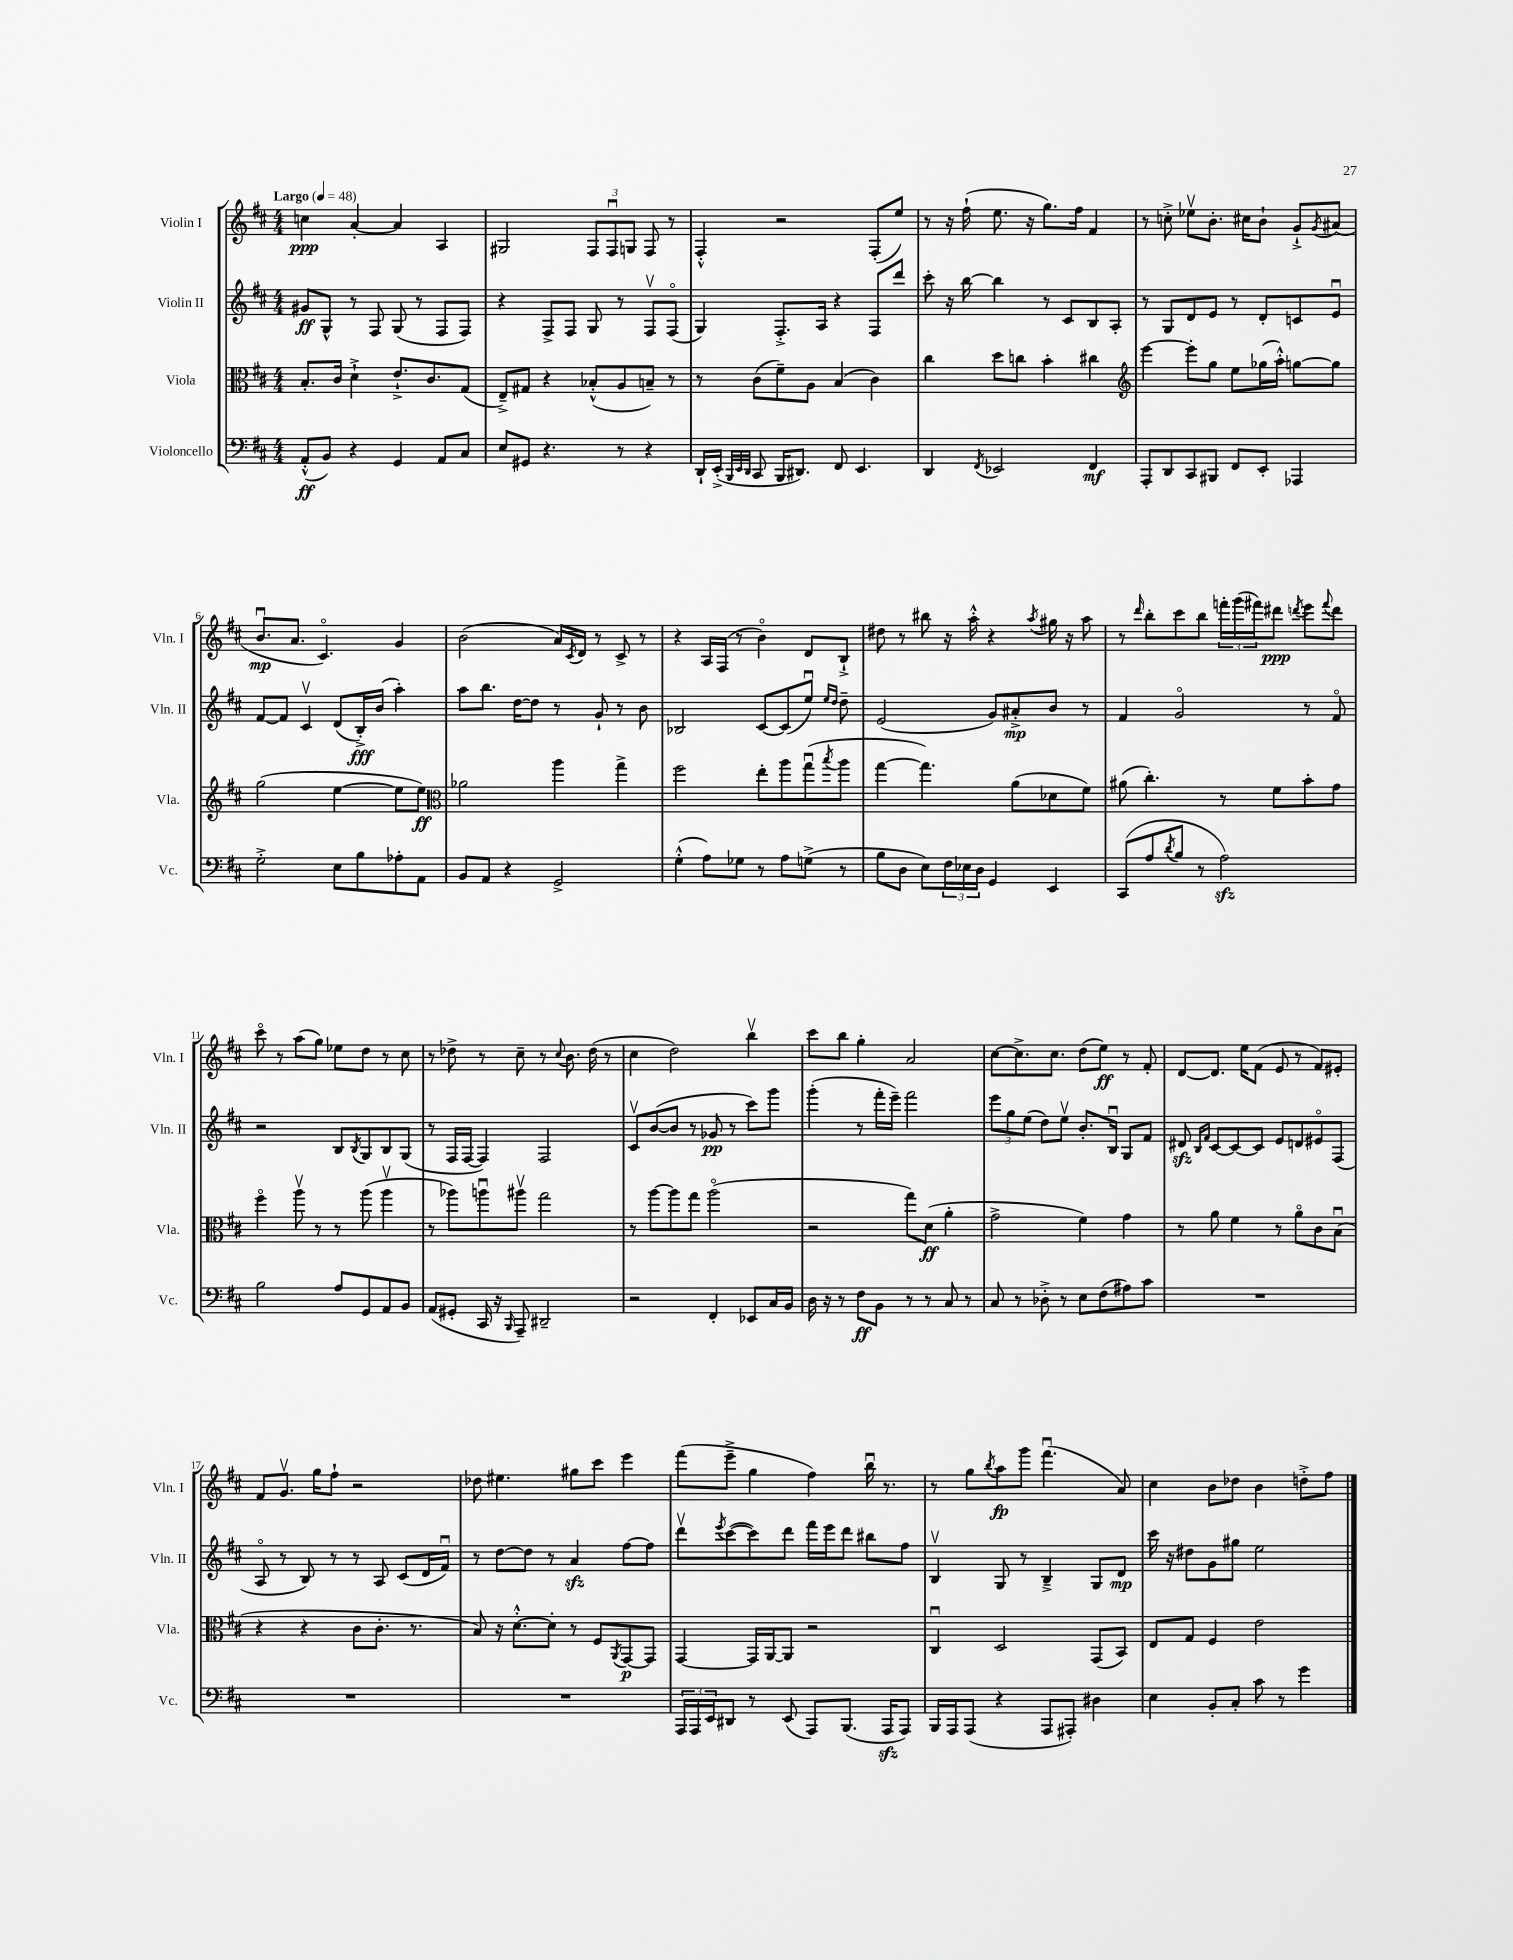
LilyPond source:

<<
\new StaffGroup <<
\new Staff = "s0" \with { instrumentName = "Violin I" shortInstrumentName = "Vln. I" } {
    \clef treble \key d \major \numericTimeSignature \time 4/4 \tempo "Largo" 4 = 48
    c''4\ppp a'4~-. a'4 a4 |
    gis2 \tuplet 3/2 { fis8 fis8\downbow g8 } fis8 r8 |
    fis4-.-^ r2 fis8-.( e''8) |
    r8 r16 fis''16-!( e''8. r16 g''8.) fis''16 fis'4 |
    r8 c''8-.-> ees''8\upbow b'8.-. cis''16 b'8-! g'8-!-> \acciaccatura { g'8 } ais'8( |
    b'8.\downbow\mp a'8. cis'4.\flageolet) g'4 |
    b'2( a'16) \acciaccatura { cis'8 } d'16 r8 cis'8-> r8 |
    r4 a16 fis16( r8 b'4\flageolet) d'8 b8-!-> |
    dis''8 r8 bis''8 r16 a''16-.-^ r4 \acciaccatura { a''8 } gis''16 r16 a''8 |
    r8 \grace { d'''16 } b''8-. cis'''8 b''8 \tuplet 3/2 { f'''16-. g'''16( fis'''16) } dis'''8\ppp \acciaccatura { d'''8 } e'''8 \appoggiatura { fis'''8 } d'''8 |
    cis'''8\flageolet r8 a''8( g''8) ees''8 d''8 r8 cis''8 |
    r8 des''8-> r8 cis''8-- r8 \appoggiatura { cis''8 } b'8. des''16( r8 |
    cis''4 d''2) b''4\upbow |
    cis'''8 b''8 g''4-. a'2 |
    cis''8~ cis''8.-> cis''8. d''8( e''8\ff) r8 fis'8-. |
    d'8~ d'8. e''16 fis'8( e'8 r8 fis'8) eis'8-. |
    fis'8 g'8.\upbow g''16 fis''8-! r2 |
    des''8 eis''4. gis''8 cis'''8 e'''4 |
    fis'''8( e'''8---> g''4 fis''4) b''16\downbow r8. |
    r8 g''8 \acciaccatura { b''8 } a''8\fp g'''8 fis'''4.\downbow( a'8) |
    cis''4 b'8 des''8 b'4 d''8-.-> fis''8 \bar "|." |
}
\new Staff = "s1" \with { instrumentName = "Violin II" shortInstrumentName = "Vln. II" } {
    \clef treble \key d \major \numericTimeSignature \time 4/4
    gis'8\ff g8-^ r8 fis8 g8( r8 fis8 fis8) |
    r4 fis8-> fis8 g8 r8 fis8\upbow fis8\flageolet( |
    g4) fis8.-.-> a16 r4 fis8 d'''8 |
    cis'''8-. r16 b''16~ b''4 r8 cis'8 b8 a8-. |
    r8 g8 d'8 e'8 r8 d'8-. c'8 e'8\downbow |
    fis'8~ fis'8 cis'4\upbow d'8( b16-.->\fff) b'16( a''4-.) |
    a''8 b''8. d''16~ d''8 r8 g'8-! r8 b'8 |
    bes2 cis'8~ cis'8( e''8\downbow) \grace { e''16 d''16 } d''8-- |
    e'2( g'8) ais'8-.->\mp b'8 r8 |
    fis'4 g'2\flageolet r8 fis'8\flageolet |
    r2 b8 \acciaccatura { b8 } g8 b8 g8( |
    r8 fis16 fis16~ fis4) fis2 |
    cis'8\upbow b'8~( b'8 r8 ges'8\pp r8 cis'''8) g'''8 |
    g'''4-.( r8 fis'''16-. e'''16--) fis'''2 |
    \tuplet 3/2 { e'''8 g''8 e''8( } d''8) e''8\upbow b'8.-. b16\downbow g8 fis'8 |
    dis'8\sfz \grace { b16 fis'16 } cis'8~ cis'8~ cis'8 e'8 d'8 eis'8\flageolet fis8( |
    a8\flageolet r8 b8) r8 r8 a8 cis'8( d'16 fis'16\downbow) |
    r8 d''8~ d''8 r8 a'4\sfz fis''8~ fis''8 |
    d'''8\upbow \acciaccatura { e'''8 } cis'''8~( cis'''8) d'''8 fis'''16 e'''16 d'''8 bis''8 fis''8 |
    b4\upbow g8 r8 b4---> g8 d'8\mp |
    cis'''16 r16 dis''8 g'8 gis''8 e''2 \bar "|." |
}
\new Staff = "s2" \with { instrumentName = "Viola" shortInstrumentName = "Vla." } {
    \clef alto \key d \major \numericTimeSignature \time 4/4
    b8.-. cis'16 d'4-!-> e'8.-!-> cis'8. g8( |
    e8--->) gis8 r4 bes8-.-^( a8 b8--) r8 |
    r8 cis'8( fis'8--) a8 b4( cis'4) |
    cis''4 d''8 c''8 b'4-. cis''4 |
    \clef treble e'''4~ e'''8-. g''8 e''8 ges''16( a''16-.-^) g''8~ g''8 |
    g''2( e''4~ e''8 e''8\ff) |
    \clef alto aes'2 a''4 g''4-> |
    fis''2 e''8-. a''8 g''8\downbow( \acciaccatura { b''8 } a''8 |
    g''4~ g''4.) a'8( des'8 fis'8) |
    ais'8( cis''4.-.) r8 fis'8 b'8-. g'8 |
    fis''4\flageolet a''8\upbow r8 r8 a''8( a''4\upbow |
    r8 aes''8) a''8\downbow ais''8\upbow g''2 |
    r8 a''8~ a''8 g''8 a''2\flageolet( |
    r2 g''8) d'8\ff( a'4-. |
    g'2-> fis'4) g'4 |
    r8 a'8 fis'4 r8 a'8\flageolet cis'8 b8\downbow( |
    r4 r4 cis'8 cis'8.-. r8. |
    b8) r16 d'8.~-.-^ d'8-. r8 fis8 \acciaccatura { a,8 } g,8~\p g,8 |
    g,4~ g,16 a,16~ a,8 r2 |
    cis4\downbow d2 g,8( b,8) |
    e8 g8 fis4 e'2 \bar "|." |
}
\new Staff = "s3" \with { instrumentName = "Violoncello" shortInstrumentName = "Vc." } {
    \clef bass \key d \major \numericTimeSignature \time 4/4
    a,8-.-^\ff( b,8) r4 g,4 a,8 cis8 |
    e8 gis,8 r4. r8 r4 |
    d,16-! e,16-.->( \grace { b,,32 e,32 d,32 } cis,8 b,,16 dis,8.) fis,8 e,4. |
    d,4 \acciaccatura { fis,8 } ees,2 fis,4\mf |
    a,,8-. d,8 cis,8 bis,,8 fis,8 e,8-. aes,,4 |
    g2-.-> e8 b8 aes8-. a,8 |
    b,8 a,8 r4 g,2-> |
    g4-.-^( a8) ges8 r8 a8 g8->( r8 |
    b8 d8 e8) \tuplet 3/2 { fis16 ees16 d16 } g,4 e,4 |
    cis,8( a8 \acciaccatura { d'8 } b8 r8 a2\sfz) |
    b2 a8 g,8 a,8 b,8 |
    a,8( gis,8-. cis,16 r16 \grace { b,,16 } a,,8--) dis,2-- |
    r2 fis,4-. ees,8 cis16 b,16 |
    d16 r16 r8 fis8\ff b,8 r8 r8 cis8 r8 |
    cis8 r8 des8-.-> r8 e8 fis8( ais8) cis'8 |
    R1 |
    R1 |
    R1 |
    \tuplet 3/2 { a,,16 a,,16 e,16 } dis,8 r8 e,8( a,,8) b,,8.( a,,16\sfz a,,8) |
    b,,16 a,,16 a,,8( r4 a,,8 ais,,8-.) dis4 |
    e4 b,8-. cis8-. cis'8 r8 g'4 \bar "|." |
}
>>
>>
